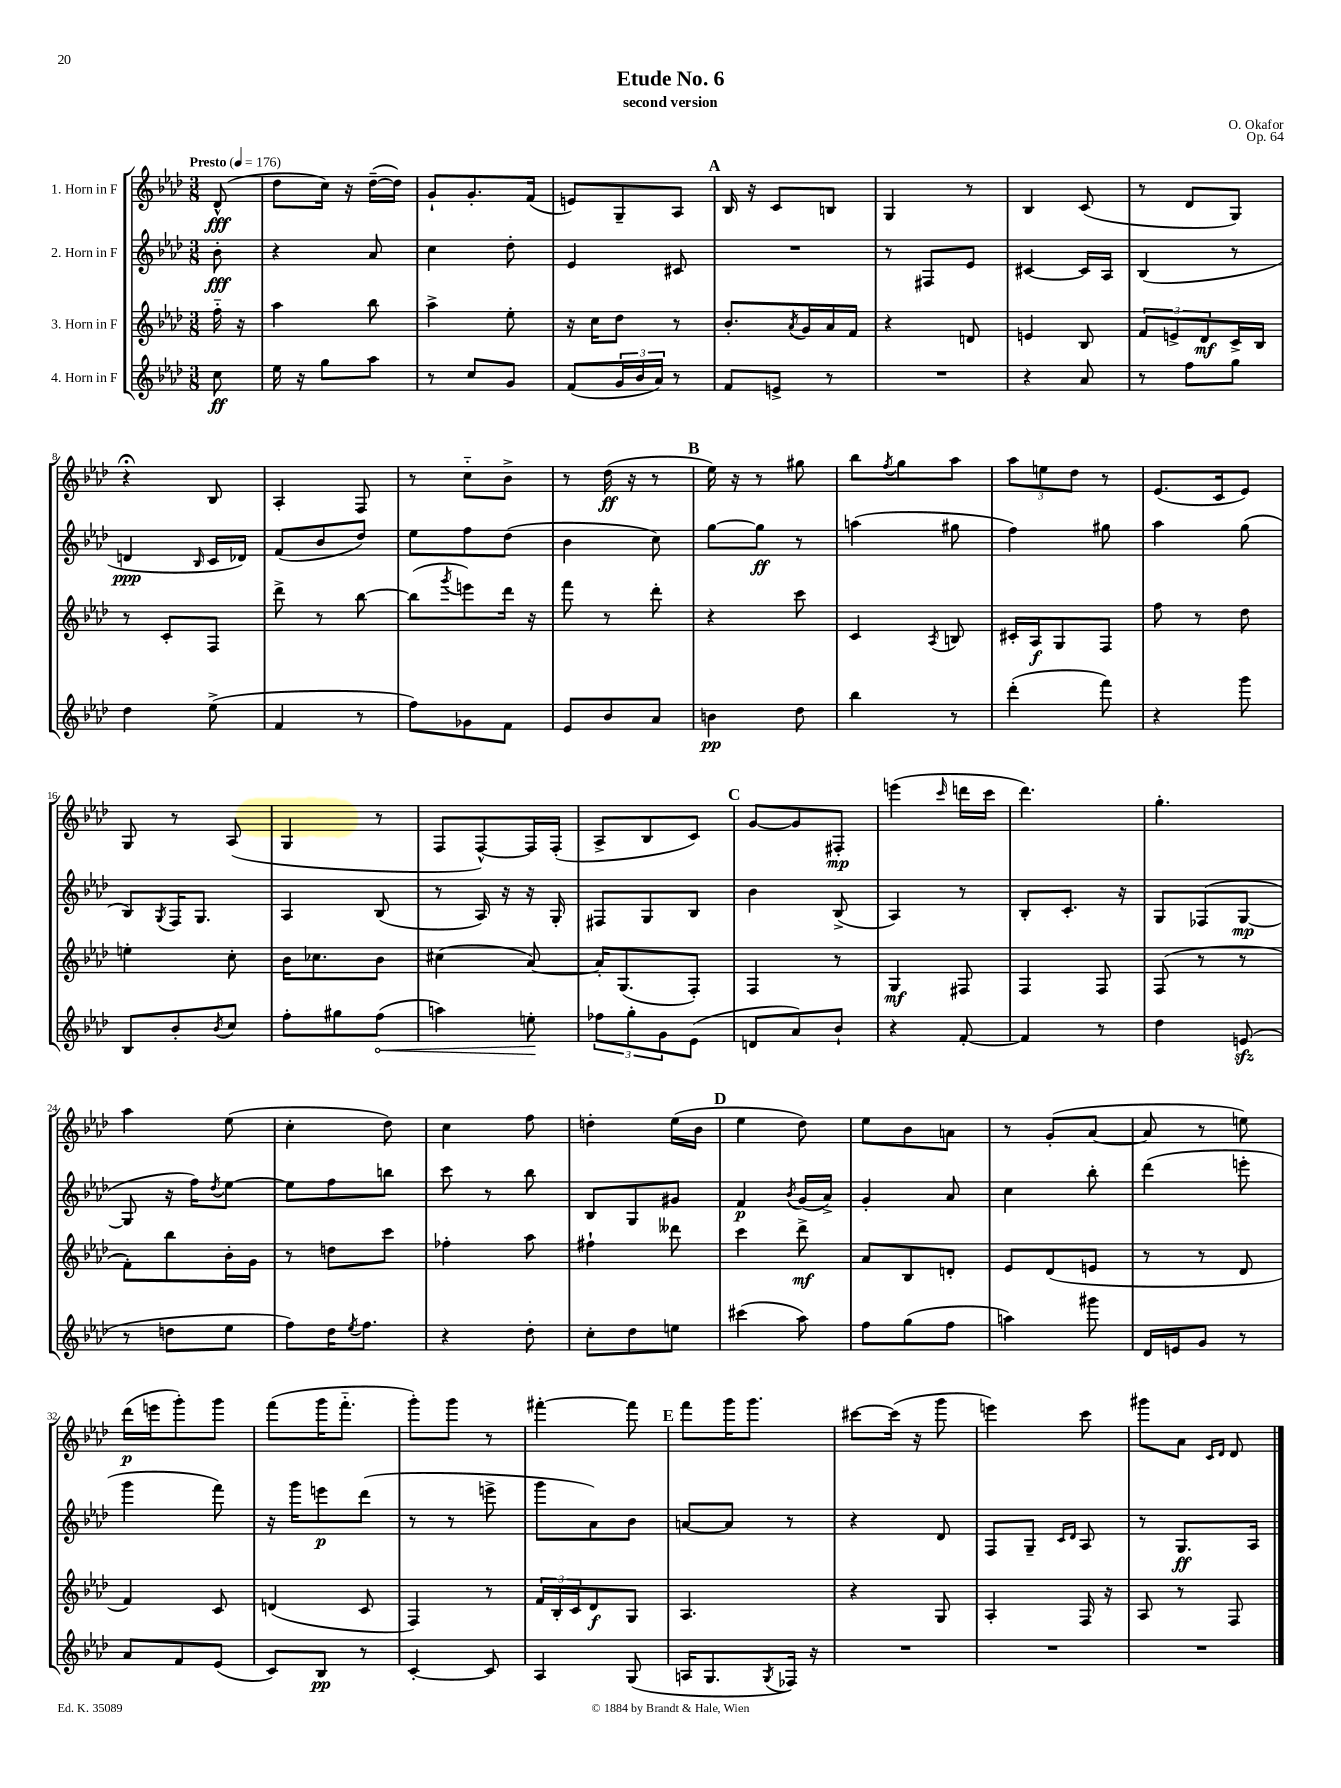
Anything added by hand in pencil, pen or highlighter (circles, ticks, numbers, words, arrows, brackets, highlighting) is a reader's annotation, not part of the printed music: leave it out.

**kern	**dynam	**kern	**dynam	**kern	**dynam	**kern	**dynam
*part4	*part4	*part3	*part3	*part2	*part2	*part1	*part1
*staff4	*staff4	*staff3	*staff3	*staff2	*staff2	*staff1	*staff1
*I"4. Horn in F	*	*I"3. Horn in F	*	*I"2. Horn in F	*	*I"1. Horn in F	*
*clefG2	*	*clefG2	*	*clefG2	*	*clefG2	*
*k[b-e-a-d-]	*	*k[b-e-a-d-]	*	*k[b-e-a-d-]	*	*k[b-e-a-d-]	*
*M3/8	*	*M3/8	*	*M3/8	*	*M3/8	*
*MM176	*	*MM176	*	*MM176	*	*MM176	*
=	=	=	=	=	=	=	=
!	!	!	!	!	!	!LO:TX:a:B:t=Presto	!
8cc\	ff	16ff\	.	8b-'\	fff	(8d-^^/	fff
.	.	16r	.	.	.	.	.
=1	=1	=1	=1	=1	=1	=1	=1
16ee-\	.	4aa-\	.	4r	.	8dd-\L	.
16r	.	.	.	.	.	.	.
8gg\L	.	.	.	.	.	16cc\Jk)	.
.	.	.	.	.	.	16r	.
8aa-\J	.	8bb-\	.	8a-/	.	([16dd-~\LL	.
.	.	.	.	.	.	16dd-\JJ])	.
=2	=2	=2	=2	=2	=2	=2	=2
8r	.	4aa-^\	.	4cc\	.	8g`/L	.
8cc/L	.	.	.	.	.	8.g'/	.
8g/J	.	8ee-'\	.	8dd-'\	.	.	.
.	.	.	.	.	.	(16f/Jk	.
=3	=3	=3	=3	=3	=3	=3	=3
(8f/L	.	16r	.	4e-/	.	8en/L)	.
.	.	16cc\KL	.	.	.	.	.
24g/L	.	8dd-\J	.	.	.	8G~/	.
24b-/	.	.	.	.	.	.	.
24a-/JJ)	.	.	.	.	.	.	.
8r	.	8r	.	8c#X/	.	8A-/J	.
!!LO:REH:place=s1:t=A
=4	=4	=4	=4	=4	=4	=4	=4
8f/L	.	8.b-'/L	.	4.r	.	16B-/	.
.	.	.	.	.	.	16r	.
8en^/J	.	.	.	.	.	8c/L	.
.	.	8qa-/	.	.	.	.	.
.	.	16g/L	.	.	.	.	.
8r	.	16a-/	.	.	.	8Bn/J	.
.	.	16f/JJ	.	.	.	.	.
=5	=5	=5	=5	=5	=5	=5	=5
4.r	.	4r	.	8r	.	4G/	.
.	.	.	.	8F#X/L	.	.	.
.	.	8dn/	.	8e-/J	.	8r	.
=6	=6	=6	=6	=6	=6	=6	=6
4r	.	4en/	.	[4c#X/	.	4B-/	.
8a-/	.	8B-/	.	16c#/LL]	.	(8c/	.
.	.	.	.	16A-/JJ	.	.	.
=7	=7	=7	=7	=7	=7	=7	=7
8r	.	12f/L	.	(4B-/	.	8r	.
.	.	12en^/	.	.	.	.	.
8ff\L	.	.	.	.	.	8d-/L	.
.	.	12d-/	mf	.	.	.	.
8gg\J	.	16c^/L	.	8r	.	8G/J)	.
.	.	16B-/JJ	.	.	.	.	.
!!LO:LB:g=z
=8	=8	=8	=8	=8	=8	=8	=8
4dd-\	.	8r	.	4dn/	ppp	4r;<	.
.	.	8c'/L	.	.	.	.	.
.	.	.	.	16qqB-/	.	.	.
(8ee-^\	.	8F/J	.	16c/LL	.	8B-/	.
.	.	.	.	16d-X/JJ)	.	.	.
=9	=9	=9	=9	=9	=9	=9	=9
4f/	.	8ddd-^\	.	(8f/L	.	4A-'/	.
.	.	8r	.	8b-/	.	.	.
8r	.	[8bb-\	.	8dd-/J)	.	8F/	.
=10	=10	=10	=10	=10	=10	=10	=10
8ff\L)	.	(8bb-\L]	.	8ee-\L	.	8r	.
.	.	8qggg/	.	.	.	.	.
8g-X\	.	8eeen\)	.	8ff\	.	8cc\L	.
8f\J	.	16ddd-\Jk	.	(8dd-\J	.	8b-^\J	.
.	.	16r	.	.	.	.	.
=11	=11	=11	=11	=11	=11	=11	=11
8e-/L	.	8fff\	.	4b-\	.	8r	.
8b-/	.	8r	.	.	.	(16dd-\	ff
.	.	.	.	.	.	16r	.
8a-/J	.	8ddd-'\	.	8cc\)	.	8r	.
!!LO:REH:place=s1:t=B
=12	=12	=12	=12	=12	=12	=12	=12
4bn\	pp	4r	.	[8gg\L	.	16ee-\)	.
.	.	.	.	.	.	16r	.
.	.	.	.	8gg\J]	ff	8r	.
8dd-\	.	8ccc\	.	8r	.	8gg#X\	.
=13	=13	=13	=13	=13	=13	=13	=13
4bb-\	.	4c/	.	(4aan\	.	8bb-\L	.
.	.	.	.	.	.	8qff/	.
.	.	.	.	.	.	8gg\	.
.	.	8qA-/	.	.	.	.	.
8r	.	8Bn/	.	8gg#X\	.	8aa-\J	.
=14	=14	=14	=14	=14	=14	=14	=14
(4ddd-'\	.	16c#X'/LL	.	4ff\)	.	12aa-\L	.
.	.	16A-/J	f	.	.	.	.
.	.	.	.	.	.	12een\	.
.	.	8G/	.	.	.	.	.
.	.	.	.	.	.	12dd-\J	.
8fff\)	.	8F/J	.	8gg#X\	.	8r	.
=15	=15	=15	=15	=15	=15	=15	=15
4r	.	8ff\	.	4aa-\	.	(8.e-/L	.
.	.	8r	.	.	.	.	.
.	.	.	.	.	.	16c/k	.
8ggg\	.	8dd-\	.	(8gg\	.	8e-/J)	.
!!LO:LB:g=z
=16	=16	=16	=16	=16	=16	=16	=16
8B-/L	.	4een'\	.	8B-/L)	.	8G/	.
.	.	.	.	8qG/	.	.	.
8b-'/	.	.	.	16F/K	.	8r	.
.	.	.	.	8.G/J	.	.	.
8qb-/	.	.	.	.	.	.	.
8cc/J	.	8cc'\	.	.	.	(8A-/	.
=17	=17	=17	=17	=17	=17	=17	=17
8ff'\L	.	16b-\KL	.	4A-/	.	4G/	.
.	.	8.cc-X\	.	.	.	.	.
8gg#X\	.	.	.	.	.	.	.
!	!LO:HP:b	!	!	!	!	!	!
(8ff\J	<	8b-\J	.	(8B-/	.	8r	.
=18	=18	=18	=18	=18	=18	=18	=18
4aan\)	.	(4cc#X\	.	8r	.	8F/L	.
.	.	.	.	16A-/)	.	[8F^^/)	.
.	.	.	.	16r	.	.	.
8een'\	.	[8a-/)	.	16r	.	16F/L]	.
.	.	.	.	16G'/	.	(16F'/JJ	.
.	[	.	.	.	.	.	.
=19	=19	=19	=19	=19	=19	=19	=19
12ff-X\L	.	16a-'/KL]	.	8F#X/L	.	8A-^/L	.
.	.	(8.G/	.	.	.	.	.
12gg'\	.	.	.	.	.	.	.
.	.	.	.	8G/	.	8B-/	.
12g\	.	.	.	.	.	.	.
(8e-\J	.	8F'/J)	.	8B-/J	.	8c/J)	.
!!LO:REH:place=s1:t=C
=20	=20	=20	=20	=20	=20	=20	=20
8dn/L	.	4F/	.	4b-\	.	[8g/L	.
8a-/)	.	.	.	.	.	8g/]	.
8b-`/J	.	8r	.	(8B-^/	.	8F#X'/J	mp
=21	=21	=21	=21	=21	=21	=21	=21
4r	.	4G/	mf	4A-/)	.	(4eeen\	.
.	.	.	.	.	.	16qqccc/	.
[8f'/	.	8F#X/	.	8r	.	16dddn\LL	.
.	.	.	.	.	.	16ccc\JJ	.
=22	=22	=22	=22	=22	=22	=22	=22
4f/]	.	4F/	.	8B-'/L	.	4.ddd-\)	.
.	.	.	.	8.c'/J	.	.	.
8r	.	8F/	.	.	.	.	.
.	.	.	.	16r	.	.	.
=23	=23	=23	=23	=23	=23	=23	=23
4dd-\	.	(8F/	.	8G/L	.	4.gg'\	.
.	.	8r	.	(8F-X/	.	.	.
(8enzz/	.	8r	.	[8G/J	mp	.	.
!!LO:LB:g=z
=24	=24	=24	=24	=24	=24	=24	=24
8r	.	8f'\L)	.	8G/]	.	4aa-\	.
8ddn\L	.	8bb-\	.	16r	.	.	.
.	.	.	.	16ff\KL)	.	.	.
.	.	.	.	8qdd-/	.	.	.
8ee-\J	.	16b-'\L	.	[8ee-\J	.	(8ee-\	.
.	.	16g\JJ	.	.	.	.	.
=25	=25	=25	=25	=25	=25	=25	=25
8ff\L)	.	8r	.	8ee-\L]	.	4cc'\	.
16dd-\K	.	8ddn\L	.	8ff\	.	.	.
8qee-/	.	.	.	.	.	.	.
8.ff\J	.	.	.	.	.	.	.
.	.	8ccc\J	.	8bbn\J	.	8dd-\)	.
=26	=26	=26	=26	=26	=26	=26	=26
4r	.	4ff-X'\	.	8ccc\	.	4cc\	.
.	.	.	.	8r	.	.	.
8dd-'\	.	8aa-\	.	8bb-\	.	8ff\	.
=27	=27	=27	=27	=27	=27	=27	=27
8cc'\L	.	4ff#X`\	.	8B-/L	.	4ddn'\	.
8dd-\	.	.	.	8G/	.	.	.
8een\J	.	8ddd--X\	.	8g#X/J	.	(16ee-\LL	.
.	.	.	.	.	.	16b-\JJ	.
!!LO:REH:place=s1:t=D
=28	=28	=28	=28	=28	=28	=28	=28
(4ccc#X\	.	4ccc\	.	4f/	p	4ee-\	.
.	.	.	.	8qb-/	.	.	.
8aa-\)	.	8ddd-^\	mf	(16g/LL	.	8dd-\)	.
.	.	.	.	16a-^/JJ)	.	.	.
=29	=29	=29	=29	=29	=29	=29	=29
8ff\L	.	8a-/L	.	4g'/	.	8ee-\L	.
(8gg\	.	8B-/	.	.	.	8b-\	.
8ff\J	.	8dn'/J	.	8a-/	.	8an\J	.
=30	=30	=30	=30	=30	=30	=30	=30
4aan\)	.	8e-/L	.	4cc\	.	8r	.
.	.	(8d-/	.	.	.	(8g'/L	.
8ggg#X\	.	8en/J	.	8bb-'\	.	[8a-/J	.
=31	=31	=31	=31	=31	=31	=31	=31
16d-/LL	.	8r	.	(4ddd-\	.	8a-/]	.
16en/J	.	.	.	.	.	.	.
8g/J	.	8r	.	.	.	8r	.
8r	.	8d-/	.	8eeen'\	.	8een\)	.
!!LO:LB:g=z
=32	=32	=32	=32	=32	=32	=32	=32
8a-/L	.	4f/)	.	4ggg\	.	(16ddd-\LL	p
.	.	.	.	.	.	16eeen\J	.
8f/	.	.	.	.	.	8ggg'\)	.
(8e-/J	.	8c/	.	8fff\)	.	8ggg\J	.
=33	=33	=33	=33	=33	=33	=33	=33
8c/L)	.	(4dn/	.	16r	.	(8fff\L	.
.	.	.	.	16ggg\KL	.	.	.
8B-/J	pp	.	.	8eeen\	p	16ggg\K	.
.	.	.	.	.	.	8.fff\J	.
8r	.	8c/	.	(8ddd-\J	.	.	.
=34	=34	=34	=34	=34	=34	=34	=34
[4c'/	.	4F/)	.	8r	.	8ggg'\L)	.
.	.	.	.	8r	.	8ggg\J	.
8c/]	.	8r	.	8eeen^\	.	8r	.
=35	=35	=35	=35	=35	=35	=35	=35
4A-/	.	24f/LL	.	8ggg\L	.	[4fff#X'\	.
.	.	24B-'/	.	.	.	.	.
.	.	24c/J	.	.	.	.	.
.	.	8d-/	f	8a-\)	.	.	.
(8G/	.	8G/J	.	8b-\J	.	8fff#\]	.
!!LO:REH:place=s1:t=E
=36	=36	=36	=36	=36	=36	=36	=36
16An/KL	.	4.A-/	.	[8an/L	.	8fff\L	.
8.G/	.	.	.	.	.	.	.
.	.	.	.	8a/J]	.	16ggg\K	.
.	.	.	.	.	.	8.ggg\J	.
8qG/	.	.	.	.	.	.	.
16F-X/Jk)	.	.	.	8r	.	.	.
16r	.	.	.	.	.	.	.
=37	=37	=37	=37	=37	=37	=37	=37
4.r	.	4r	.	4r	.	[8ccc#X\L	.
.	.	.	.	.	.	(16ccc#\Jk]	.
.	.	.	.	.	.	16r	.
.	.	8G/	.	8d-/	.	8ggg\	.
=38	=38	=38	=38	=38	=38	=38	=38
4.r	.	4A-'/	.	8F/L	.	4eeen\)	.
.	.	.	.	8G~/J	.	.	.
.	.	.	.	16qqc/LL	.	.	.
.	.	.	.	16qqd-/JJ	.	.	.
.	.	16F/	.	8A-/	.	8ccc\	.
.	.	16r	.	.	.	.	.
=39	=39	=39	=39	=39	=39	=39	=39
4.r	.	8A-/	.	8r	.	8ggg#X\L	.
.	.	8r	.	8.G/L	ff	8a-\J	.
.	.	.	.	.	.	16qqc/LL	.
.	.	.	.	.	.	16qqd-/JJ	.
.	.	8F/	.	.	.	8d-/	.
.	.	.	.	16A-/Jk	.	.	.
==	==	==	==	==	==	==	==
*-	*-	*-	*-	*-	*-	*-	*-
